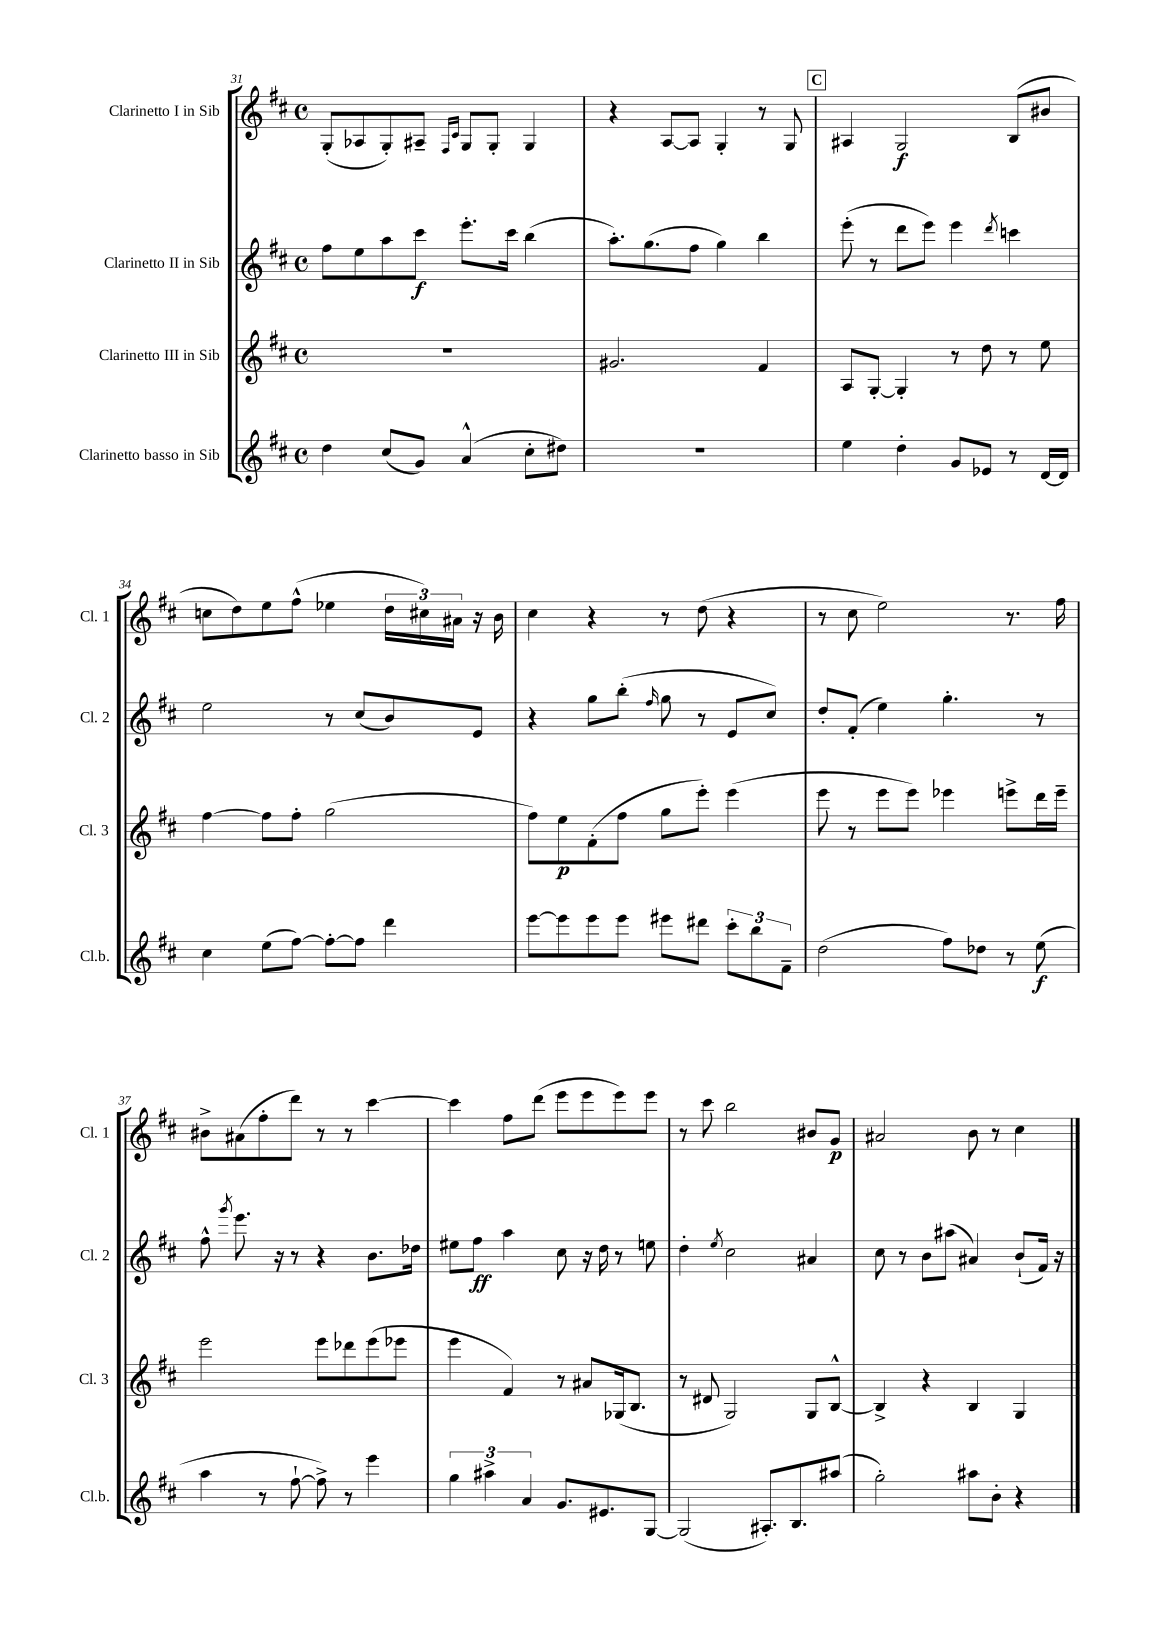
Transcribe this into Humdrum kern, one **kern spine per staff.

**kern	**dynam	**kern	**dynam	**kern	**dynam	**kern	**dynam
*part4	*part4	*part3	*part3	*part2	*part2	*part1	*part1
*staff4	*staff4	*staff3	*staff3	*staff2	*staff2	*staff1	*staff1
*I"Clarinetto basso in Sib	*	*I"Clarinetto III in Sib	*	*I"Clarinetto II in Sib	*	*I"Clarinetto I in Sib	*
*I'Cl.b.	*	*I'Cl. 3	*	*I'Cl. 2	*	*I'Cl. 1	*
*clefG2	*	*clefG2	*	*clefG2	*	*clefG2	*
*k[f#c#]	*	*k[f#c#]	*	*k[f#c#]	*	*k[f#c#]	*
*M4/4	*	*M4/4	*	*M4/4	*	*M4/4	*
*met(c)	*	*met(c)	*	*met(c)	*	*met(c)	*
=31	=31	=31	=31	=31	=31	=31	=31
4dd\	.	1r	.	8ff#\L	.	(8G'/L	.
.	.	.	.	8ee\	.	8A-X/	.
(8cc#/L	.	.	.	8aa\	.	8G'/)	.
8g/J)	.	.	.	8ccc#\J	f	8A#X~/J	.
.	.	.	.	.	.	16qqF#/LL	.
.	.	.	.	.	.	16qqc#/JJ	.
(4a^^/	.	.	.	8.eee'\L	.	8G/L	.
.	.	.	.	.	.	8G'/J	.
.	.	.	.	16ccc#\Jk	.	.	.
8cc#'\L	.	.	.	(4bb\	.	4G/	.
8dd#X\J)	.	.	.	.	.	.	.
=32	=32	=32	=32	=32	=32	=32	=32
1r	.	2.g#X/	.	8.aa'\L)	.	4r	.
.	.	.	.	(8.gg\	.	.	.
.	.	.	.	.	.	[8A/L	.
.	.	.	.	8ff#\J	.	8A/J]	.
.	.	.	.	4gg\)	.	4G'/	.
.	.	4f#/	.	4bb\	.	8r	.
.	.	.	.	.	.	8G/	.
!!LO:REH:place=s1:t=C
=33	=33	=33	=33	=33	=33	=33	=33
4ee\	.	8A/L	.	(8eee'\	.	4A#X/	.
.	.	[8G'/J	.	8r	.	.	.
4dd'\	.	4G'/]	.	8ddd\L	.	2G/	f
.	.	.	.	8eee\J)	.	.	.
8g/L	.	8r	.	4eee\	.	.	.
8e-X/J	.	8dd\	.	.	.	.	.
.	.	.	.	8qddd/	.	.	.
8r	.	8r	.	4cccn\	.	(8B/L	.
[16d/LL	.	8ee\	.	.	.	8b#X/J	.
16d/JJ]	.	.	.	.	.	.	.
!!LO:LB:g=z
=34	=34	=34	=34	=34	=34	=34	=34
4cc#\	.	[4ff#\	.	2ee\	.	8ccn\L	.
.	.	.	.	.	.	8dd\)	.
(8ee\L	.	8ff#\L]	.	.	.	8ee\	.
[8ff#\J)	.	8ff#'\J	.	.	.	(8ff#^^\J	.
8ff#'\L_	.	(2gg\	.	8r	.	4ee-X\	.
8ff#\J]	.	.	.	(8cc#/L	.	.	.
4ddd\	.	.	.	8b/)	.	24dd\LL	.
.	.	.	.	.	.	24cc#X\)	.
.	.	.	.	.	.	24a#X\JJ	.
.	.	.	.	8e/J	.	16r	.
.	.	.	.	.	.	16b\	.
=35	=35	=35	=35	=35	=35	=35	=35
[8eee\L	.	8ff#\L)	.	4r	.	4cc#\	.
8eee\]	.	8ee\	p	.	.	.	.
8eee\	.	(8f#'\	.	8gg\L	.	4r	.
8eee\J	.	8ff#\J	.	(8bb'\J	.	.	.
.	.	.	.	16qqff#/	.	.	.
8eee#X\L	.	8gg\L	.	8gg\	.	8r	.
8ddd#X\J	.	8eee'\J)	.	8r	.	(8dd\	.
12ccc#'\L	.	(4eee\	.	8e/L	.	4r	.
12bb\	.	.	.	.	.	.	.
.	.	.	.	8cc#/J)	.	.	.
12f#~\J	.	.	.	.	.	.	.
=36	=36	=36	=36	=36	=36	=36	=36
(2dd\	.	8eee\	.	8dd'/L	.	8r	.
.	.	8r	.	(8f#'/J	.	8cc#\	.
.	.	8eee\L	.	4ee\)	.	2ee\)	.
.	.	8eee\J)	.	.	.	.	.
8ff#\L)	.	4eee-X\	.	4.gg'\	.	.	.
8dd-X\J	.	.	.	.	.	.	.
8r	.	8eeen^\L	.	.	.	8.r	.
(8ee\	f	16ddd\L	.	8r	.	.	.
.	.	16eee~\JJ	.	.	.	16ff#\	.
!!LO:LB:g=z
=37	=37	=37	=37	=37	=37	=37	=37
4aa\	.	2eee\	.	8ff#^^\	.	8b#X^\L	.
.	.	.	.	8qggg/	.	.	.
.	.	.	.	8.eee\	.	(8a#X\	.
8r	.	.	.	.	.	8ff#'\	.
.	.	.	.	16r	.	.	.
[8ff#`\	.	.	.	8r	.	8ddd\J)	.
8ff#^\])	.	8eee\L	.	4r	.	8r	.
8r	.	8ddd-X\	.	.	.	8r	.
4eee\	.	(8eee\	.	8.b\L	.	[4ccc#\	.
.	.	8eee-X\J	.	.	.	.	.
.	.	.	.	16dd-X\Jk	.	.	.
=38	=38	=38	=38	=38	=38	=38	=38
6gg\	.	4eee\	.	8ee#X\L	.	4ccc#\]	.
.	.	.	.	8ff#\J	ff	.	.
6aa#X^\	.	.	.	.	.	.	.
.	.	4f#/)	.	4aa\	.	8ff#\L	.
6a/	.	.	.	.	.	.	.
.	.	.	.	.	.	(8ddd\J	.
8.g/L	.	8r	.	8cc#\	.	8eee\L	.
.	.	8a#X/L	.	16r	.	8eee\	.
8.e#X/	.	.	.	16dd\	.	.	.
.	.	(16G-X/k	.	8r	.	8eee\)	.
.	.	8.B/J	.	.	.	.	.
[8G/J	.	.	.	8een\	.	8eee\J	.
=39	=39	=39	=39	=39	=39	=39	=39
(2G/]	.	8r	.	4dd'\	.	8r	.
.	.	8d#X/	.	.	.	8ccc#\	.
.	.	.	.	8qee/	.	.	.
.	.	2G/)	.	2cc#\	.	2bb\	.
8.A#X'/L)	.	.	.	.	.	.	.
8.B/	.	.	.	.	.	.	.
.	.	8G/L	.	4a#X/	.	8b#X/L	.
(8aa#X/J	.	[8B^^/J	.	.	.	8g/J	p
=40	=40	=40	=40	=40	=40	=40	=40
2gg'\)	.	4B^/]	.	8cc#\	.	2a#X/	.
.	.	.	.	8r	.	.	.
.	.	4r	.	8b\L	.	.	.
.	.	.	.	(8aa#X\J	.	.	.
8aa#X\L	.	4B/	.	4a#X/)	.	8b\	.
8b'\J	.	.	.	.	.	8r	.
4r	.	4G/	.	(8b`/L	.	4cc#\	.
.	.	.	.	16f#/Jk)	.	.	.
.	.	.	.	16r	.	.	.
==	==	==	==	==	==	==	==
*-	*-	*-	*-	*-	*-	*-	*-
